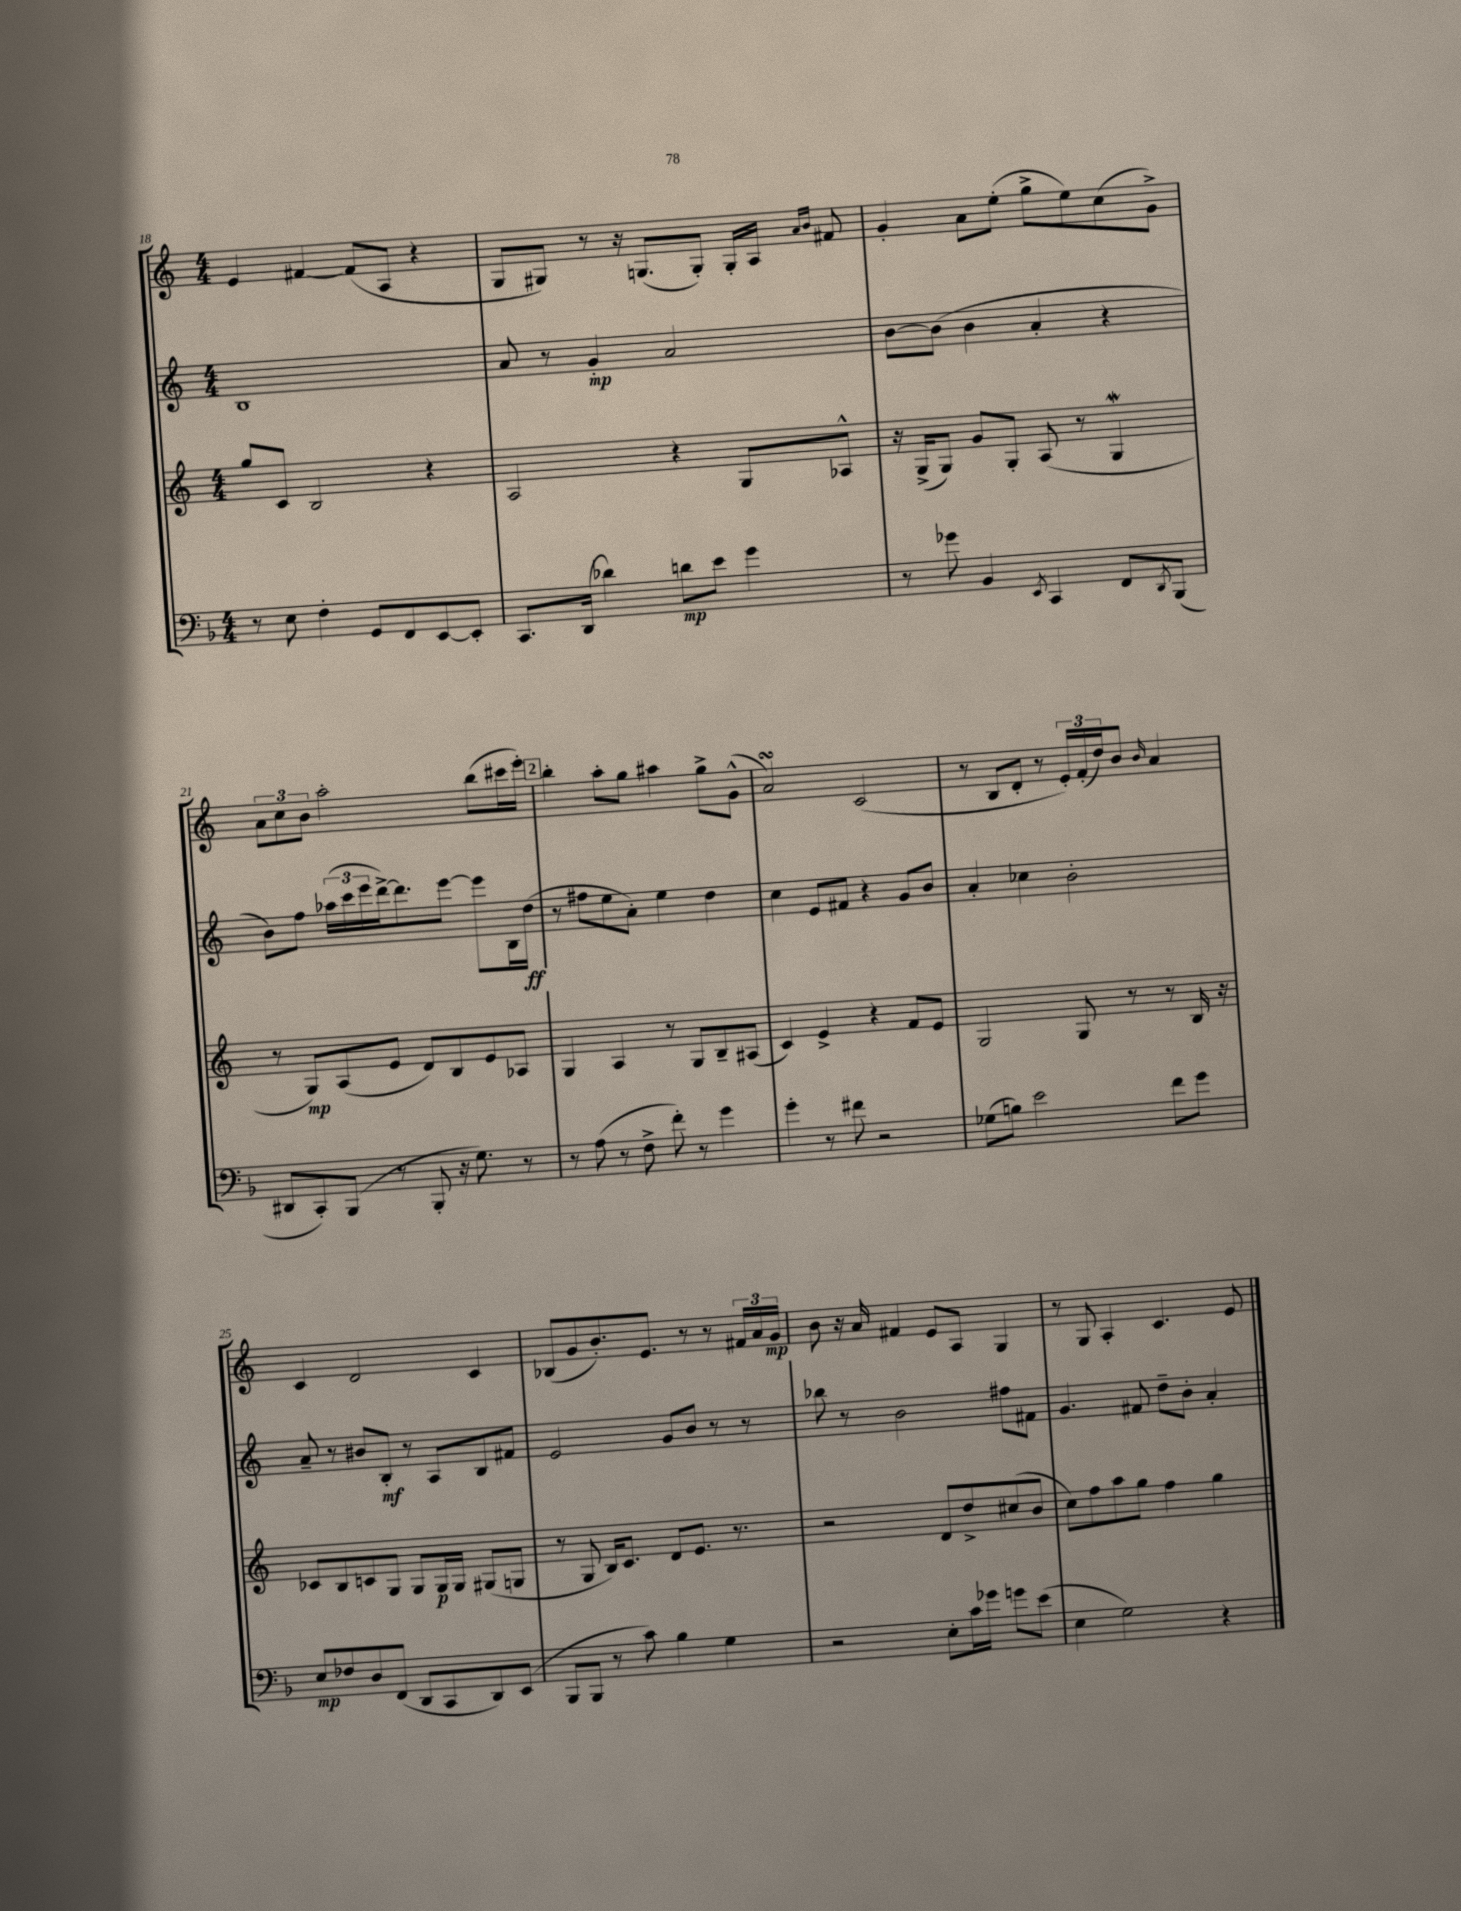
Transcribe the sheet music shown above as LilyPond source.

<<
\new StaffGroup <<
\new Staff = "s0" {
    \clef treble \key c \major \numericTimeSignature \time 4/4
    e'4 fis'4~ fis'8( a8 r4 |
    g8 gis8) r8 r16 g8.( g8-.) g16-. a16 \grace { a'16 b'16 } fis'8 |
    g'4-. a'8 e''8-.( g''8-> e''8) c''8( g'8->) |
    \tuplet 3/2 { a'8 c''8 b'8 } a''2-. b''8( cis'''16 e'''16-.) |
    \mark \markup { \box "2" } b''4-. a''8-. g''8 ais''4 g''8-> g'8-^( |
    a'2\turn) c'2( |
    r8 b8 d'8-. r8 \tuplet 3/2 { e'16-.) f'16-.( d''16) } b'8 \grace { b'16 } a'4 |
    c'4 d'2 c'4 |
    bes8( g'8 b'8.-.) e'8. r8 r8 \tuplet 3/2 { fis'16 a'16 g'16\mp } |
    b'8 r16 a'16 fis'4 e'8 a8 g4 |
    r8 g8 a4-. c'4. e'8 \bar "|." |
}
\new Staff = "s1" {
    \clef treble \key c \major \numericTimeSignature \time 4/4
    b1 |
    a'8 r8 g'4-.\mp a'2 |
    b'8~ b'8( b'4 a'4-. r4 |
    b'8) f''8 \tuplet 3/2 { aes''16( c'''16 e'''16 } d'''16~->) d'''8. e'''8~ e'''8 b16 d''16\ff( |
    \mark \markup { \box "2" } r8 fis''8 e''8 a'8-.) e''4 d''4 |
    c''4 e'8 fis'8 r4 g'8 b'8 |
    a'4-. ces''4 b'2-. |
    a'8-- r8 bis'8 b8-.\mf r8 a8 b8 fis'8 |
    e'2 g'8 b'8 r8 r8 |
    bes''8 r8 b'2 fis''8 fis'8 |
    g'4. fis'8 d''8-- b'8-. a'4-. \bar "|." |
}
\new Staff = "s2" {
    \clef treble \key c \major \numericTimeSignature \time 4/4
    g''8 c'8 b2 r4 |
    a2 r4 g8 aes8-^ |
    r16 g16->( g8) g'8 g8-. a8( r8 g4\mordent |
    r8 g8\mp) a8( e'8 d'8) b8 e'8 aes8 |
    \mark \markup { \box "2" } g4 a4 r8 g8 b8-- ais8( |
    c'4) e'4-> r4 f'8 e'8 |
    g2 g8 r8 r8 b16 r16 |
    ces'8 b8 c'8 g8 g8 g16\p g16 gis8( g8 |
    r8 g8 b16) c'8. d'8 e'8. r8. |
    r2 d'8 d''8-> cis''8( b'8 |
    c''8) f''8 a''8 g''8 f''4 g''4 \bar "|." |
}
\new Staff = "s3" {
    \clef bass \key f \major \numericTimeSignature \time 4/4
    r8 e8 f4-. g,8 f,8 e,8~ e,8-. |
    c,8. d,16( des'4) d'8\mp e'8 g'4 |
    r8 ges'8 bes,4 \acciaccatura { e,8 } c,4 f,8 \acciaccatura { d,8 } bes,,8( |
    dis,8 c,8-.) bes,,8( r8 bes,,8-. r16 g8.) r8 |
    \mark \markup { \box "2" } r8 a8( r8 f8-> f'8-.) r8 g'4 |
    g'4-. r8 fis'8 r2 |
    ges8( b8) e'2 f'8 g'8 |
    e8\mp fes8 d8 f,8( d,8 c,8 d,8) e,8( |
    bes,,8 bes,,8 r8 c'8) bes4 g4 |
    r2 e8-. c'16 ges'16 g'8 e'8( |
    e4 g2) r4 \bar "|." |
}
>>
>>
\layout { \context { \Score currentBarNumber = #18 } }
